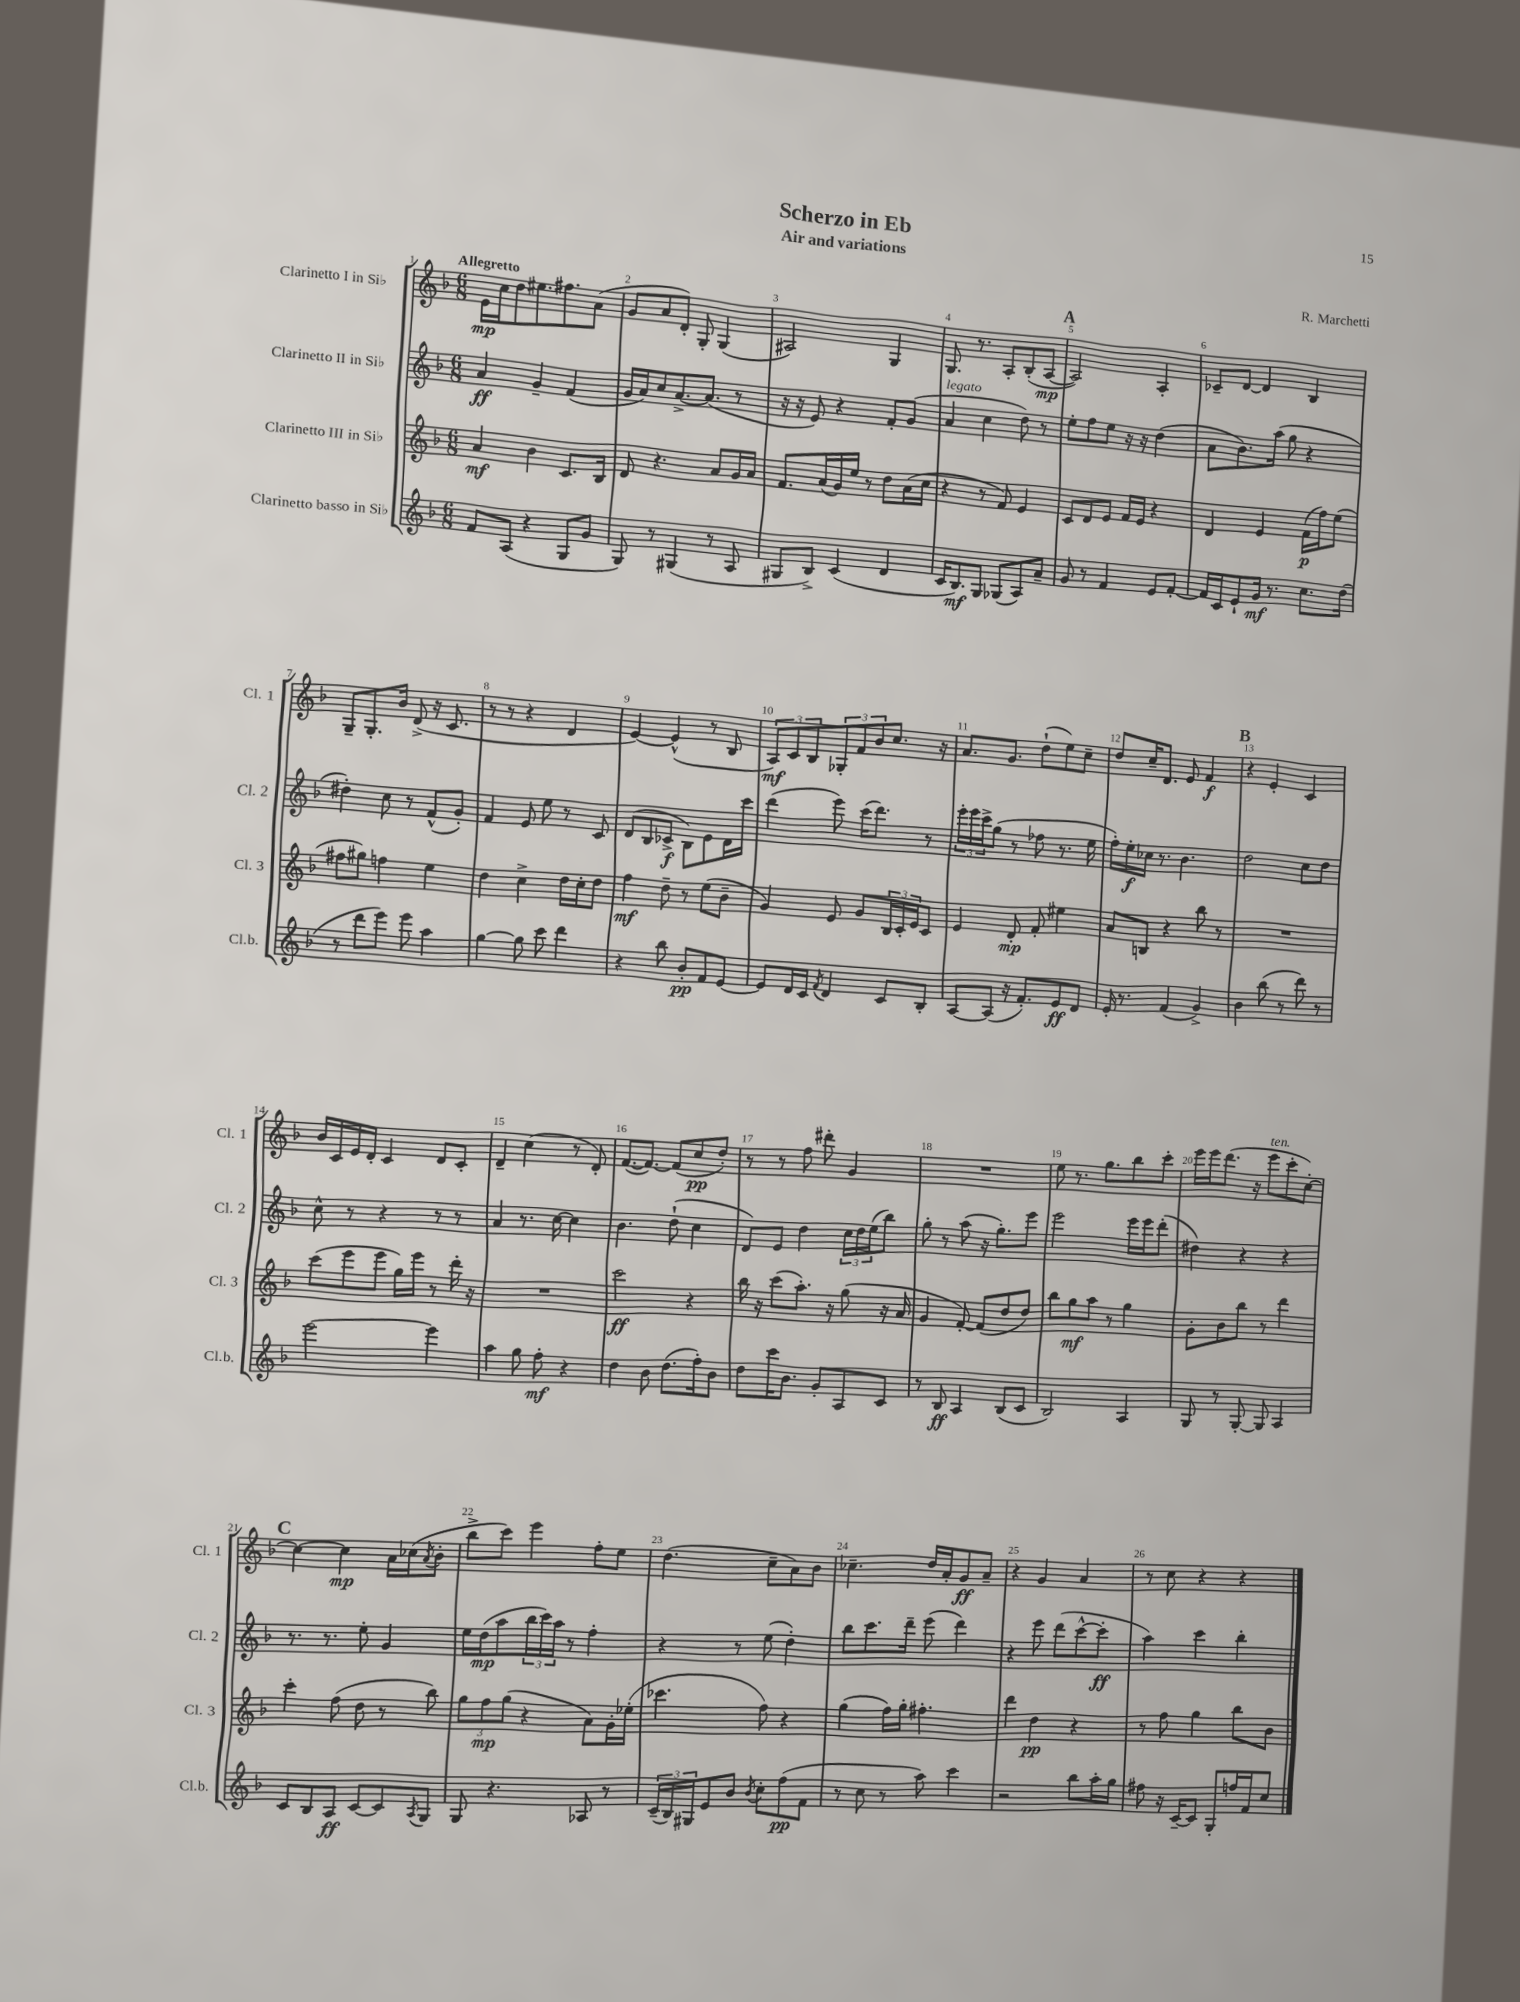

**kern	**dynam	**kern	**dynam	**kern	**dynam	**kern	**dynam
*part4	*part4	*part3	*part3	*part2	*part2	*part1	*part1
*staff4	*staff4	*staff3	*staff3	*staff2	*staff2	*staff1	*staff1
*I"Clarinetto basso in Si♭	*	*I"Clarinetto III in Si♭	*	*I"Clarinetto II in Si♭	*	*I"Clarinetto I in Si♭	*
*I'Cl.b.	*	*I'Cl. 3	*	*I'Cl. 2	*	*I'Cl. 1	*
*clefG2	*	*clefG2	*	*clefG2	*	*clefG2	*
*k[b-]	*	*k[b-]	*	*k[b-]	*	*k[b-]	*
*M6/8	*	*M6/8	*	*M6/8	*	*M6/8	*
=1	=1	=1	=1	=1	=1	=1	=1
!	!	!	!	!	!	!LO:TX:a:B:t=Allegretto	!
8f/L	.	4a/	mf	4a/	ff	16e\LL	mp
.	.	.	.	.	.	16cc\J	.
(8A/J	.	.	.	.	.	8dd\	.
4r	.	4b-\	.	4g~/	.	8.ee#X\	.
.	.	.	.	.	.	8.ff#X\	.
8G/L	.	8.c/L	.	(4f/	.	.	.
8g/J	.	.	.	.	.	(8a\J	.
.	.	16B-/Jk	.	.	.	.	.
=2	=2	=2	=2	=2	=2	=2	=2
8G/)	.	8d/	.	16g/LL	.	8g/L	.
.	.	.	.	16a/J)	.	.	.
8r	.	4.r	.	8cc/	.	8a/	.
(4G#X/	.	.	.	[8.a^/	.	8d'/J)	.
.	.	.	.	.	.	8G'/	.
.	.	.	.	(8.a/J]	.	.	.
8r	.	8a/L	.	.	.	(4G/	.
8A/	.	16g/L	.	8r	.	.	.
.	.	16a/JJ	.	.	.	.	.
=3	=3	=3	=3	=3	=3	=3	=3
8G#X/L	.	8.f/L	.	16r	.	2A#X/)	.
.	.	.	.	16r	.	.	.
8B-^/J)	.	.	.	8e/)	.	.	.
.	.	(16a/L	.	.	.	.	.
(4c/	.	16g/)	.	4r	.	.	.
.	.	16ee/JJ	.	.	.	.	.
.	.	8r	.	.	.	.	.
4d/	.	8dd\L	.	8f'/L	.	4G/	.
.	.	(16a\L	.	(8g/J	.	.	.
.	.	16cc\JJ	.	.	.	.	.
=4	=4	=4	=4	=4	=4	=4	=4
!	!	!	!	!LO:TX:a:i:t=legato	!	!	!
16c/KL	.	4r	.	4a/	.	8.G/	.
8.B-/)	mf	.	.	.	.	.	.
.	.	.	.	.	.	8.r	.
8G/J	.	8r	.	4cc\	.	.	.
(8G-X/L	.	8f/)	.	.	.	8A'/L	.
8A/)	.	4e/	.	8dd\)	.	(8B-'/	.
8a~/J	.	.	.	8r	.	[8A/J	mp
!!LO:REH:place=s1:t=A
=5	=5	=5	=5	=5	=5	=5	=5
8g/	.	8c/L	.	8ee'\L	.	2A/])	.
8r	.	8d/	.	8ff\	.	.	.
4f/	.	8e/J	.	8ee\J	.	.	.
.	.	16f/LL	.	16r	.	.	.
.	.	16e/JJ	.	16r	.	.	.
8e/L	.	4r	.	(4dd\	.	4A'/	.
[8f'/J	.	.	.	.	.	.	.
=6	=6	=6	=6	=6	=6	=6	=6
16f/LL]	.	4d/	.	8a\L	.	8c-X~/L	.
16c/J	.	.	.	.	.	.	.
8e`/	.	.	.	8.b-\)	.	[8d/J	.
16g/Jk	mf	4e/	.	.	.	4d/]	.
8.r	.	.	.	(16aa\Jk	.	.	.
.	.	.	.	8gg\	.	.	.
8.cc\L	.	(16f\LL	p	4r	.	4B-/	.
.	.	16ff\J)	.	.	.	.	.
.	.	(8ee\J	.	.	.	.	.
(16dd\Jk	.	.	.	.	.	.	.
!!LO:LB:g=z
=7	=7	=7	=7	=7	=7	=7	=7
8r	.	8ff#X\L	.	4dd#X'\)	.	8G~/L	.
8ddd\L	.	8gg#X\J)	.	.	.	8.G'/	.
8eee\J)	.	4ffn\	.	8cc\	.	.	.
.	.	.	.	.	.	16b-/Jk	.
8eee\	.	.	.	8r	.	(8d^/	.
4aa\	.	4ee\	.	(8f^^/L	.	16r	.
.	.	.	.	.	.	8.c/	.
.	.	.	.	8g'/J)	.	.	.
=8	=8	=8	=8	=8	=8	=8	=8
[4gg\	.	4dd\	.	4f/	.	8r	.
.	.	.	.	.	.	8r	.
8gg\]	.	4cc^\	.	8e/	.	4r	.
8ccc\	.	.	.	8ee\	.	.	.
4ddd\	.	16dd\LL	.	8r	.	4d/	.
.	.	16cc'\J	.	.	.	.	.
.	.	8dd\J	.	8c/	.	.	.
=9	=9	=9	=9	=9	=9	=9	=9
4r	.	4ff\	mf	(8d/L	.	[4e/)	.
.	.	.	.	8B-/	.	.	.
8bb-\	.	8dd~\	.	8c-X^/J	f	(4e^^/]	.
8b-'/L	pp	8r	.	8B-\L)	.	.	.
8f/	.	(8ee\L	.	8e\	.	8r	.
[8e/J	.	8b-~\J	.	16d\L	.	8B-/	.
.	.	.	.	16ccc\JJ	.	.	.
=10	=10	=10	=10	=10	=10	=10	=10
8e/L]	.	4g/)	.	(4ddd\	.	12A/L)	mf
.	.	.	.	.	.	12c/	.
16d/L	.	.	.	.	.	.	.
.	.	.	.	.	.	12B-/	.
16c/JJ	.	.	.	.	.	.	.
8qf/	.	.	.	.	.	.	.
4d/	.	8e/	.	8eee\)	.	12G-X'/	.
.	.	.	.	.	.	12f/	.
.	.	8g/L	.	(16ccc\KL	.	.	.
.	.	.	.	.	.	12b-/	.
.	.	.	.	8.ddd\J)	.	.	.
8c/L	.	24B-/L	.	.	.	8.cc/J	.
.	.	24c'/	.	.	.	.	.
.	.	24e/J	.	.	.	.	.
8B-'/J	.	8c/J	.	8r	.	.	.
.	.	.	.	.	.	16r	.
=11	=11	=11	=11	=11	=11	=11	=11
[8A/L	.	4e/	.	24eee'\LL	.	8.a/L	.
.	.	.	.	24eee\	.	.	.
.	.	.	.	24ccc^\J	.	.	.
(8A/J]	.	.	.	(8gg\J	.	.	.
.	.	.	.	.	.	8.g/J	.
16r	.	8d'/	mp	8r	.	.	.
8.f'/L)	.	.	.	.	.	.	.
.	.	8f'/	.	8ff-X\	.	(8dd`\L	.
8e/	ff	4ee#X\	.	8.r	.	8ee\)	.
8d/J	.	.	.	.	.	8cc~\J	.
.	.	.	.	16ee\	.	.	.
=12	=12	=12	=12	=12	=12	=12	=12
16e'/	.	8a/L	.	16ff'\LL)	.	8dd/L	.
8.r	.	.	.	16ee'\	f	.	.
.	.	8Bn/J	.	16cc-X\JJ	.	16cc~/K	.
.	.	.	.	8.r	.	8.d/J	.
(4f/	.	4r	.	.	.	.	.
.	.	.	.	4.b-\	.	8e/	.
4g^/)	.	8bb-\	.	.	.	4f/	f
.	.	8r	.	.	.	.	.
!!LO:REH:place=s1:t=B
=13	=13	=13	=13	=13	=13	=13	=13
4b-\	.	2.r	.	2dd\	.	4r	.
(8bb-\	.	.	.	.	.	4e'/	.
8r	.	.	.	.	.	.	.
8ddd\)	.	.	.	8cc\L	.	4c/	.
8r	.	.	.	8dd\J	.	.	.
!!LO:LB:g=z
=14	=14	=14	=14	=14	=14	=14	=14
[2eee\	.	(8ccc\L	.	8cc^^\	.	16b-/LL	.
.	.	.	.	.	.	16c/	.
.	.	8eee\	.	8r	.	16e/	.
.	.	.	.	.	.	16d'/JJ	.
.	.	8eee\J	.	4r	.	4c/	.
.	.	16gg\LL)	.	.	.	.	.
.	.	16eee\JJ	.	.	.	.	.
4eee\]	.	8r	.	8r	.	8d/L	.
.	.	16ddd'\	.	8r	.	8c'/J	.
.	.	16r	.	.	.	.	.
=15	=15	=15	=15	=15	=15	=15	=15
4aa\	.	2.r	.	4a/	.	4d~/	.
8gg\	.	.	.	8.r	.	(4cc\	.
8ff'\	mf	.	.	.	.	.	.
.	.	.	.	[16cc\	.	.	.
4r	.	.	.	4cc\]	.	8r	.
.	.	.	.	.	.	8d'/)	.
=16	=16	=16	=16	=16	=16	=16	=16
4dd\	.	2ccc\	ff	4.b-\	.	([8.f/L	.
.	.	.	.	.	.	8.f/J_)	.
8b-\	.	.	.	.	.	.	.
(8.dd\L	.	.	.	(8dd`\	.	(8f/L]	.
.	.	4r	.	4cc\	.	8cc/	pp
16ff'\k)	.	.	.	.	.	.	.
8b-\J	.	.	.	.	.	8dd'/J)	.
=17	=17	=17	=17	=17	=17	=17	=17
8dd\L	.	16bb-\	.	8d/L)	.	8r	.
.	.	16r	.	.	.	.	.
16ccc\K	.	(8ccc\L	.	8e/J	.	8r	.
8.b-\J	.	.	.	.	.	.	.
.	.	8.aa'\J)	.	4dd\	.	8ff\	.
8g'/L	.	.	.	.	.	8ddd#X'\	.
.	.	16r	.	.	.	.	.
8A/	.	(8gg\	.	24cc\LL	.	4g/	.
.	.	.	.	24dd\	.	.	.
.	.	.	.	(24ee\J	.	.	.
8c/J	.	16r	.	8bb-\J)	.	.	.
.	.	16a/	.	.	.	.	.
=18	=18	=18	=18	=18	=18	=18	=18
8r	.	4g/	.	8gg'\	.	2.r	.
8B-/	ff	.	.	8r	.	.	.
4A/	.	[8f'/)	.	(8aa\	.	.	.
.	.	(8f/L]	.	16r	.	.	.
.	.	.	.	8.gg'\L)	.	.	.
(8B-/L	.	8dd/	.	.	.	.	.
8c/J	.	8dd/J)	.	8eee\J	.	.	.
=19	=19	=19	=19	=19	=19	=19	=19
2B-/)	.	8bb-\L	.	2eee\	.	8ee\	.
.	.	8gg\	mf	.	.	8.r	.
.	.	8aa\J	.	.	.	.	.
.	.	.	.	.	.	8.gg\L	.
.	.	8r	.	.	.	.	.
4A/	.	4gg\	.	16eee\LL	.	8bb-\	.
.	.	.	.	16eee\J	.	.	.
.	.	.	.	(8ddd'\J	.	8ccc'\J	.
=20	=20	=20	=20	=20	=20	=20	=20
8G/	.	8g'\L	.	4dd#X\)	.	16eee\LL	.
.	.	.	.	.	.	16eee\J	.
8r	.	8b-\	.	.	.	(8.ddd\J	.
[8G'/	.	8bb-\J	.	4r	.	.	.
.	.	.	.	.	.	16r	.
!	!	!	!	!	!	!LO:TX:a:i:t=ten.	!
8G/]	.	8r	.	.	.	8eee\L	.
4A/	.	4ddd\	.	4r	.	8ccc'\	.
.	.	.	.	.	.	[8cc'\J)	.
!!LO:LB:g=z
!!LO:REH:place=s1:t=C
=21	=21	=21	=21	=21	=21	=21	=21
8c/L	.	4ccc'\	.	8.r	.	4cc\_	.
8B-/	.	.	.	.	.	.	.
.	.	.	.	8.r	.	.	.
8A/J	ff	(8ff\	.	.	.	4cc\]	mp
[8c/L	.	8dd\	.	8ee'\	.	.	.
8c/]	.	8r	.	4g/	.	16a\LL	.
.	.	.	.	.	.	(16cc-X\J	.
8qA/	.	.	.	.	.	8qa/	.
8G/J	.	8bb-\)	.	.	.	8b-'\J	.
=22	=22	=22	=22	=22	=22	=22	=22
8G/	.	12gg\L	.	16ee\LL	.	8bb-^\L	.
.	.	.	.	(16dd\J	mp	.	.
.	.	12ff\	mp	.	.	.	.
4.r	.	.	.	8aa\	.	8ccc\J)	.
.	.	(12gg\J	.	.	.	.	.
.	.	4r	.	24bb-\L	.	4eee\	.
.	.	.	.	24ccc\)	.	.	.
.	.	.	.	24aa\JJ	.	.	.
.	.	.	.	8r	.	.	.
8A-X/	.	8a\L)	.	4ff'\	.	8ff'\L	.
8r	.	16g'\L	.	.	.	8ee\J	.
.	.	(16ee-X'\JJ	.	.	.	.	.
=23	=23	=23	=23	=23	=23	=23	=23
(24c~/LL	.	4.ccc-X\	.	4r	.	(4.dd\	.
24B-/)	.	.	.	.	.	.	.
24G#X/J	.	.	.	.	.	.	.
8e/	.	.	.	.	.	.	.
8b-/J	.	.	.	8r	.	.	.
8qb-/	.	.	.	.	.	.	.
8cc'\L	.	8ff\)	.	(8ee\	.	8cc~\L	.
(8ff\	pp	4r	.	4dd'\)	.	8a\)	.
8f\J	.	.	.	.	.	8b-\J	.
=24	=24	=24	=24	=24	=24	=24	=24
8r	.	(4gg\	.	8bb-\L	.	4.cc-X~\	.
8cc\	.	.	.	8.ccc\	.	.	.
8r	.	16ff\LL)	.	.	.	.	.
.	.	16gg'\JJ	.	16ddd~\Jk	.	.	.
8aa\)	.	4.ff#X'\	.	(8eee\	.	16dd/LL	.
.	.	.	.	.	.	16a'/J	.
4ccc\	.	.	.	4ddd\)	.	8g/	ff
.	.	.	.	.	.	8a~/J	.
=25	=25	=25	=25	=25	=25	=25	=25
2r	.	4ddd\	.	4r	.	4r	.
.	.	4dd\	pp	8eee\	.	4g/	.
.	.	.	.	(8ddd\L	.	.	.
8bb-\L	.	4r	.	[8ccc^^\	.	4a/	.
16aa'\L	.	.	.	8ccc'\J]	ff	.	.
16gg\JJ	.	.	.	.	.	.	.
=26	=26	=26	=26	=26	=26	=26	=26
8ff#X\	.	8r	.	4aa\)	.	8r	.
16r	.	8ff\	.	.	.	8cc\	.
[16c~/KL	.	.	.	.	.	.	.
8c/J]	.	4gg\	.	4ccc\	.	4r	.
8G'/L	.	.	.	.	.	.	.
16ffn/L	.	8bb-\L	.	4bb-'\	.	4r	.
16f/J	.	.	.	.	.	.	.
8cc/J	.	8b-\J	.	.	.	.	.
==	==	==	==	==	==	==	==
*-	*-	*-	*-	*-	*-	*-	*-
